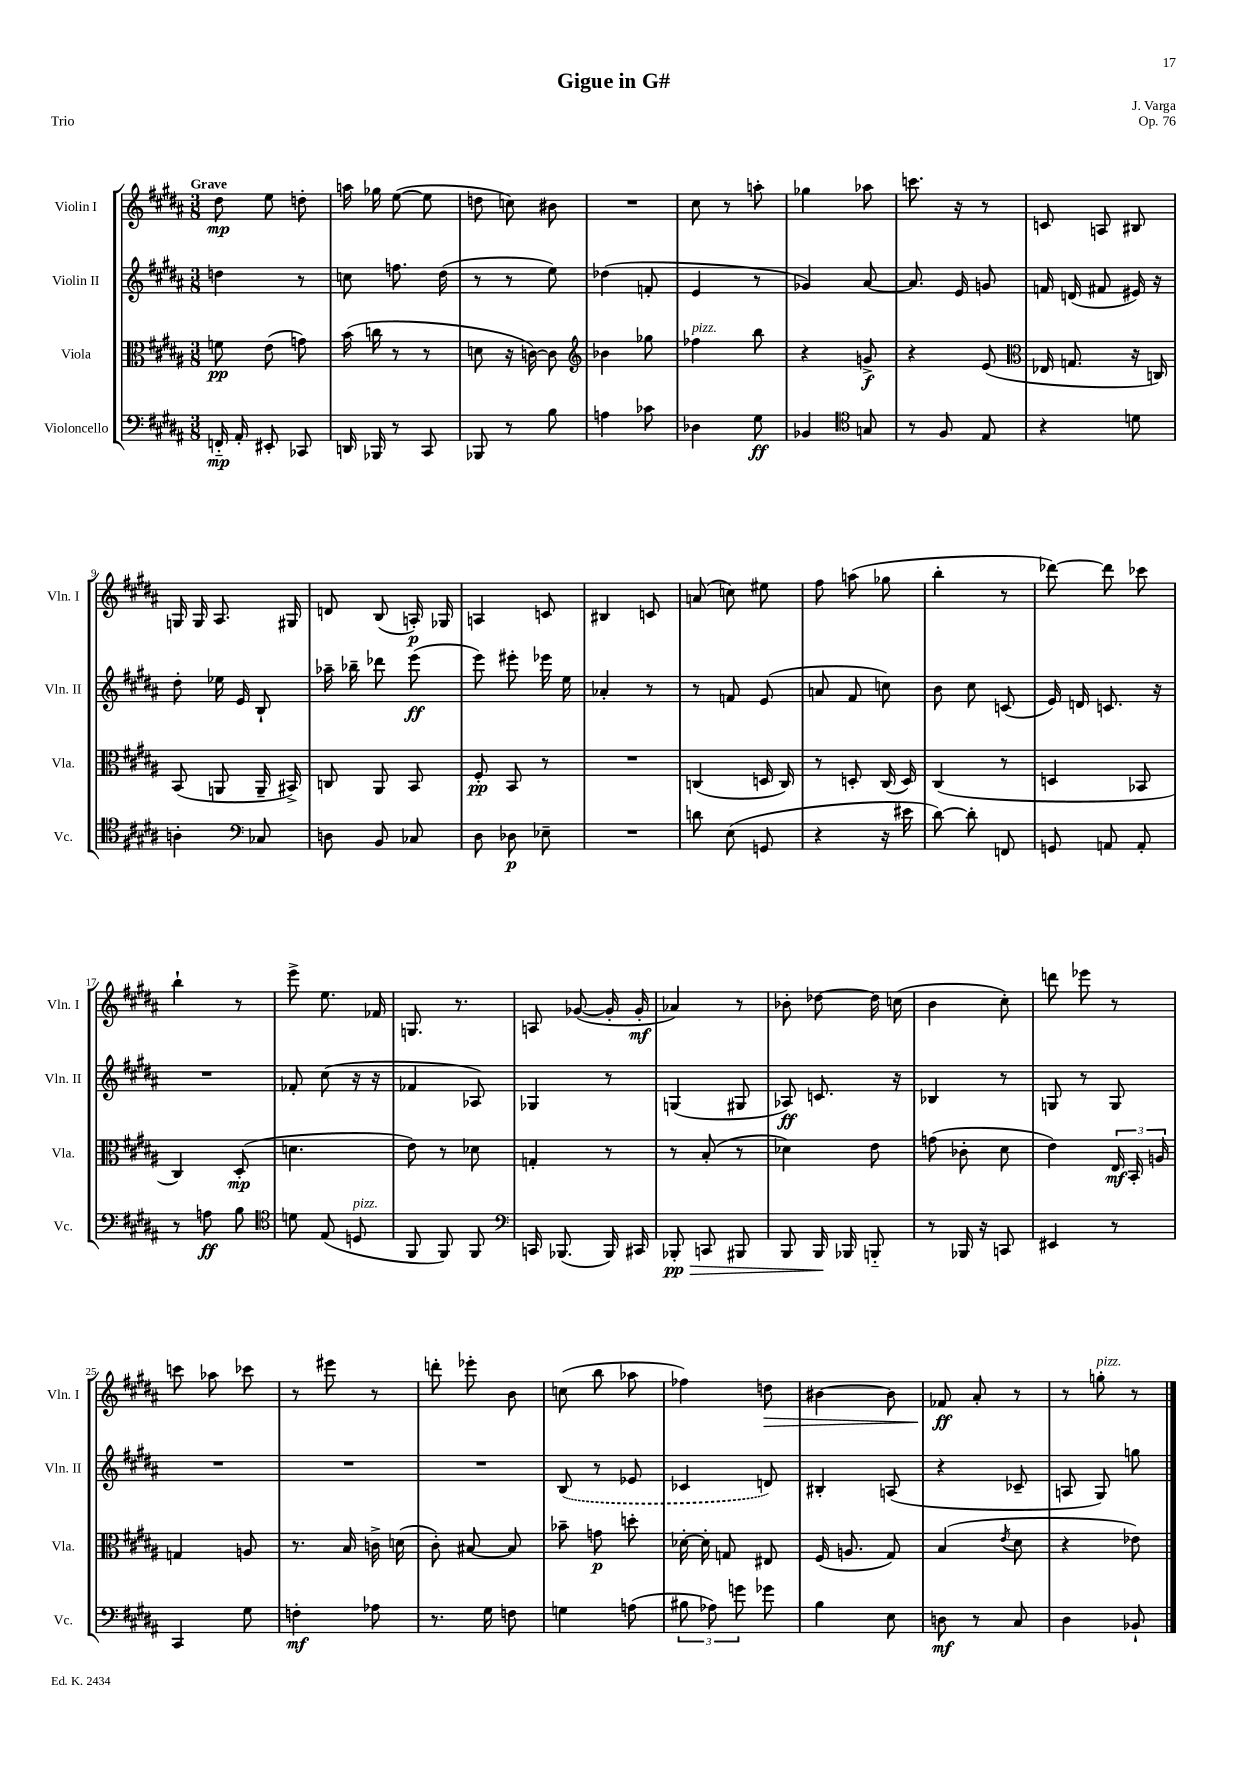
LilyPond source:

\header { title = "Gigue in G#" composer = "J. Varga" opus = "Op. 76" piece = "Trio" }
<<
\new StaffGroup <<
\new Staff = "s0" \with { instrumentName = "Violin I" shortInstrumentName = "Vln. I" } {
    \clef treble \key b \major \numericTimeSignature \time 3/8 \tempo "Grave"
    \autoBeamOff dis''8\mp e''8 d''8-. |
    a''16 ges''16 e''8~( e''8 |
    d''8 c''8) bis'8 |
    R4. |
    cis''8 r8 a''8-. |
    ges''4 aes''8 |
    c'''8. r16 r8 |
    c'8 a8 bis8 |
    g16 g16 ais8. gis16 |
    d'8 b8( a16-.\p) ges16 |
    a4 c'8 |
    bis4 c'8 |
    a'8( c''8) eis''8 |
    fis''8 a''8( ges''8 |
    b''4-. r8 |
    des'''8~) des'''8 ces'''8 |
    b''4-! r8 |
    e'''8-> e''8. fes'16 |
    g8. r8. |
    a8 ges'8~( ges'16-. ges'16-.\mf |
    aes'4) r8 |
    bes'8-. des''8~ des''16 c''16( |
    b'4 cis''8-.) |
    d'''8 ees'''8 r8 |
    c'''8 aes''8 ces'''8 |
    r8 eis'''8 r8 |
    d'''8-. ees'''8-. b'8 |
    c''8( b''8 aes''8 |
    fes''4) d''8\> |
    bis'4~ bis'8 |
    fes'8\ff\! ais'8-. r8 |
    r8 g''8-.^\markup { \italic "pizz." } r8 \bar "|." |
}
\new Staff = "s1" \with { instrumentName = "Violin II" shortInstrumentName = "Vln. II" } {
    \clef treble \key b \major \numericTimeSignature \time 3/8
    \autoBeamOff d''4 r8 |
    c''8 f''8. dis''16( |
    r8 r8 e''8) |
    des''4( f'8-. |
    e'4 r8 |
    ges'4) ais'8~ |
    ais'8. e'16 g'8 |
    f'16 d'16( fis'8 eis'16) r16 |
    dis''8-. ees''16 e'16 b8-! |
    aes''16-- bes''16-- des'''8 e'''8\ff( |
    e'''8) eis'''8-. ees'''16 e''16 |
    aes'4-. r8 |
    r8 f'8 e'8( |
    a'8 fis'8 c''8) |
    b'8 cis''8 c'8( |
    e'16) d'16 c'8. r16 |
    R4. |
    fes'8-. cis''8( r16 r16 |
    fes'4 aes8) |
    ges4 r8 |
    g4( gis8 |
    aes8\ff) c'8. r16 |
    bes4 r8 |
    g8 r8 g8 |
    R4. |
    R4. |
    R4. |
    \once \slurDashed b8( r8 ees'8 |
    ces'4 d'8) |
    bis4-. a8( |
    r4 ces'8-- |
    a8 gis8) g''8 \bar "|." |
}
\new Staff = "s2" \with { instrumentName = "Viola" shortInstrumentName = "Vla." } {
    \clef alto \key b \major \numericTimeSignature \time 3/8
    \autoBeamOff f'8\pp e'8( g'8) |
    b'16( c''16 r8 r8 |
    d'8 r16 c'16~) c'8 |
    \clef treble bes'4 ges''8 |
    fes''4^\markup { \italic "pizz." } b''8 |
    r4 g'8->\f |
    r4 e'8( |
    \clef alto ees16 g8. r16 c16) |
    b,8( a,8 a,16-- bis,16->) |
    c8 ais,8 b,8 |
    fis8-.\pp b,8 r8 |
    R4. |
    c4( d16 c16) |
    r8 d8-. cis16( d16) |
    cis4( r8 |
    d4 bes,8 |
    cis4) dis8-.\mp( |
    d'4. |
    e'8) r8 des'8 |
    g4-. r8 |
    r8 b8-.( r8 |
    des'4) e'8 |
    g'8( ces'8-. dis'8 |
    e'4) \tuplet 3/2 { e16\mf b,16-. a16 } |
    g4 a8 |
    r8. b16 c'16-> d'16( |
    cis'8-.) bis8~ bis8 |
    bes'8-- g'8\p d''8-. |
    des'16~-. des'16-. g8 eis8 |
    fis16( a8. gis8) |
    b4( \acciaccatura { e'8 } dis'8 |
    r4 ees'8) \bar "|." |
}
\new Staff = "s3" \with { instrumentName = "Violoncello" shortInstrumentName = "Vc." } {
    \clef bass \key b \major \numericTimeSignature \time 3/8
    \autoBeamOff f,16-_\mp ais,16-. eis,8-. ces,8 |
    d,16 bes,,16 r8 cis,8 |
    bes,,8 r8 b8 |
    a4 ces'8 |
    des4 gis8\ff |
    bes,4 \clef tenor g8 |
    r8 fis8 e8 |
    r4 d'8 |
    a4-. \clef bass ces8 |
    d8 b,8 ces8 |
    dis8 des8\p ees8-- |
    R4. |
    d'8 e8( g,8 |
    r4 r16 eis'16 |
    dis'8~) dis'8-. f,8 |
    g,8 a,8 a,8-. |
    r8 a8\ff b8 |
    \clef tenor d'8 e8( d8^\markup { \italic "pizz." } |
    fis,8 fis,8) fis,8 |
    \clef bass c,16 bes,,8.( bes,,16) cis,16 |
    bes,,8-.\pp\> c,8 bis,,8 |
    b,,8 b,,16\! bes,,16 b,,8-_ |
    r8 bes,,16 r16 c,8 |
    eis,4 r8 |
    cis,4 gis8 |
    f4-.\mf aes8 |
    r8. gis16 f8 |
    g4 a8( |
    \tuplet 3/2 { bis8 aes8) g'8 } ges'8 |
    b4 e8 |
    d8\mf r8 cis8 |
    dis4 bes,8-! \bar "|." |
}
>>
>>
